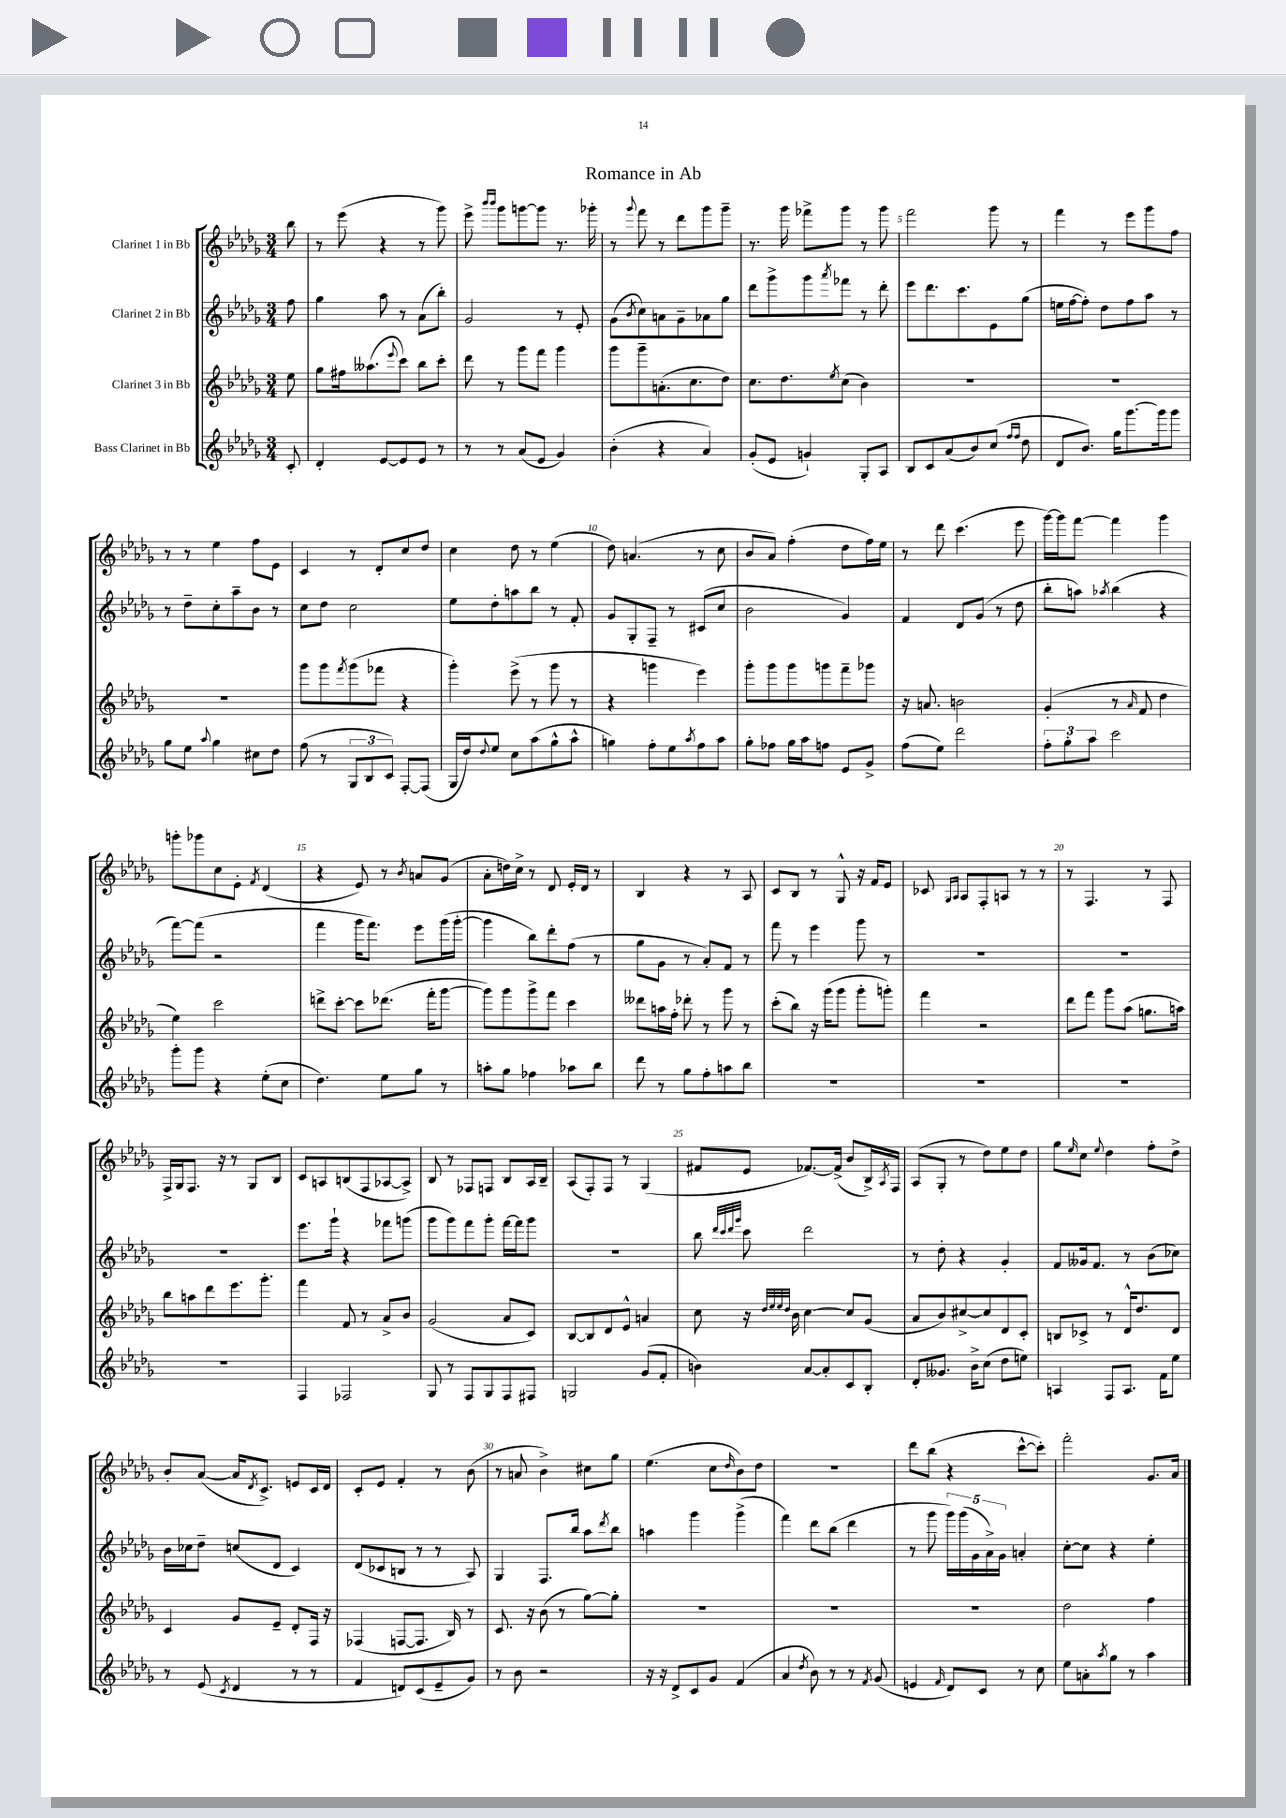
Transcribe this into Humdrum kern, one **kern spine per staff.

**kern	**kern	**kern	**kern
*staff4	*staff3	*staff2	*staff1
*clefG2	*clefG2	*clefG2	*clefG2
*k[b-e-a-d-g-]	*k[b-e-a-d-g-]	*k[b-e-a-d-g-]	*k[b-e-a-d-g-]
*M3/4	*M3/4	*M3/4	*M3/4
8c'/	8ee-\	8ff\	8bb-\
=	=	=	=
4d-'/	8gg-\L	4gg-\	8r
.	16ff#\k	.	(8eee-\
.	(8.aa--\	.	.
[8e-/L	.	8aa-\	4r
.	8qqeee-/	.	.
8e-/]	8ccc\J)	8r	.
8e-/J	8bb-\L	(8a-\L	8r
8r	8ccc'\J	8bb-'\J)	8ggg-\)
=	=	=	=
8r	8ddd-\	2g-/	8eee-^\
.	.	.	16qqbbb-/LL
.	.	.	16qqbbb-/JJ
8r	8r	.	8ggg-\L
(8a-/L	8ggg-\L	.	[8ggg\
8e-/J	8fff\J	.	8ggg\]J
4g-/)	4ggg-\	8r	8.r
.	.	8e-'/	.
.	.	.	16ggg-'\
=	=	=	=
(4b-'\	8ggg-\L	(8g-\L	8r
.	.	8qb-/	8qqggg-/
.	8ggg-~\	8cc\)	8fff\
4r	(8.a'\	8a\	8r
.	.	8g-~\	8ddd-\L
.	8.cc\	.	.
4a-/)	.	8a-\	8ggg-\
.	8dd-\J)	8gg-\J	8ggg-~\J
=	=	=	=
(8g-'/L	8.cc\L	8ddd-\L	8.r
8e-/J	.	8ggg-^\	.
.	8.dd-\	.	16ggg-\
4g`/)	.	8ggg-\	8fff-^\L
.	8qee-/	8qaaa-/	.
.	(8cc\J	8fff-\J	8ggg-\J
8G-'/L	4b-\)	8r	8r
8A-/J	.	8ddd-'\	8ggg-\
=	=	=	=
8B-/L	2.r	8eee-\L	2fff\
8c/	.	8.ddd-\	.
(8a-/	.	.	.
.	.	8.ccc\	.
8b-/)	.	.	.
(8cc/J	.	8e-\	8ggg-\
16qqff/LL	.	.	.
16qqff/JJ	.	.	.
8dd-\	.	(8gg-\J	8r
=	=	=	=
8d-/L	2.r	16ee\LL	4fff\
.	.	[16ff\J	.
8.b-/J)	.	8ff'\]J)	.
.	.	8dd-\L	8r
16gg-\LK	.	.	.
[8.ggg-\	.	8ff\	8eee-\L
.	.	8aa-\J	8ggg-\
16ggg-\]k	.	.	.
8ggg-\J	.	8r	8ff\J
=	=	=	=
8gg-\L	2.r	8r	8r
8ee-\J	.	8dd-~\L	8r
8qqaa-/	.	.	.
4gg-\	.	8cc'\	4ee-\
.	.	8aa-~\	.
8cc#\L	.	8b-\J	8ff\L
8dd-\J	.	8r	8e-\J
=	=	=	=
(8ff\	8ggg-\L	8cc\L	4c/
8r	8ggg-\	8dd-\J	.
.	8qfff/	.	.
12G-/L	(8ggg-\	2cc\	8r
12B-/	.	.	.
.	8fff-\J	.	8d-'/L
12c/J)	.	.	.
[8F'/L	4r	.	8cc/
(8F/]J	.	.	8dd-/J
=	=	=	=
16G-/LL	4ggg-'\)	8ee-\L	4cc\
16dd-/J)	.	.	.
8qqdd-/	.	.	.
8ee-/J	.	8dd-'\	.
8cc\L	(8eee-^\	8aa\	8dd-\
(8aa-\	8r	8bb-\J	8r
8gg-^^\	8ggg-\	8r	(4ee-\
8aa-^^\J	8r	8f'/	.
=	=	=	=
4gg\)	4r	8g-/L	8dd-\)
.	.	8G-'/	(4.a/
8ff'\L	4ggg\	8F~/J	.
8ee-\	.	8r	.
8qaa-/	.	.	.
8ff\	4eee-\)	(8c#/L	8r
8aa-\J	.	8cc/J	8cc\
=	=	=	=
8gg-'\L	8ggg-'\L	2b-\	8b-/L
8ff-\J	8ggg-\	.	8a-/J)
16gg-\LL	8ggg-\	.	(4ff'\
16aa-\J	.	.	.
8ff\J	8ggg\	.	.
8e-/L	8fff~\	4g-/)	8dd-\L
8g-^/J	8ggg-\J	.	16ff\L)
.	.	.	16ee-\JJ
=	=	=	=
(8ff\L	16r	4f/	8r
.	8.a/	.	.
8ee-\J)	.	.	8ddd-\
2ddd-\	2b\	8d-/L	(4.ccc\
.	.	(8g-/J	.
.	.	8r	.
.	.	8dd-\	8eee-\
=	=	=	=
12ff'\L	(4g-'/	8bb-'\L	[16ggg-\LL)
.	.	.	16ggg-\]J
12gg-'\	.	.	.
.	.	8aa\J)	[8fff\J
12aa-\J	.	.	.
.	.	8qaa-/	.
2ccc\	8r	(4bb-\	4fff\]
.	16qqa-/	.	.
.	8f/	.	.
.	4dd-\	4r	4ggg-\
=	=	=	=
8ggg-'\L	4ee-\)	[8fff\L)	8ggg'\L
8ggg-\J	.	(8fff\]J	8ggg-\
4r	2ccc\	2r	8cc\
.	.	.	8e-'\J
.	.	.	8qf/
(8ee-'\L	.	.	(4d-/
8cc\J	.	.	.
=	=	=	=
4.dd-\)	8ddd^\L	4fff\	4r
.	[8ccc'\J	.	.
.	8ccc\]L	16ggg-\LK	8e-/)
.	.	8.fff\J)	.
8ee-\L	(8.ddd-\J	.	8r
.	.	.	8qb-/
8gg-\J	.	8eee-\L	8a/L
.	16fff'\LK	.	.
8r	[8ggg-\J	(16ggg-\L	(8g-/J
.	.	[16ggg-'\JJ	.
=	=	=	=
8aa'\L	8ggg-\]L)	4ggg-\]	8a-'\L
8gg-\J	8ggg-\	.	16dd\L)
.	.	.	16cc^\JJ
4ff-\	8ggg-^\	8bb-\L)	8r
.	8fff\J	8ddd-'\	8d-/
8aa-\L	4ccc\	(8ff\J	16e-'/LL
.	.	.	16d-/JJ
8bb-\J	.	8r	8r
=	=	=	=
8ddd-\	8ddd--\L	8gg-\L	4B-/
8r	16aa\L	8g-\J	.
.	16ff'\JJ	.	.
8gg-\L	8ddd-'\	8r	4r
8ff'\	8r	8a-'/L)	.
8aa\	8ggg-\	8f/J	8r
8bb-\J	8r	8r	8A-/
=	=	=	=
2.r	(8ccc'\L	8fff\	8c/L
.	8bb-\J)	8r	8B-/J
.	16r	4eee-\	8r
.	(16ggg-\LK	.	.
.	8ggg-\J	.	8G-^^/
.	8ggg-'\L	8ggg-\	16r
.	.	.	16f/LK
.	8ggg'\J)	8r	8e-/J
=	=	=	=
2.r	4fff\	2.r	8c-/
.	.	.	16qqG-/LL
.	.	.	16qqA-/JJ
.	.	.	8A-/L
.	2r	.	8F'/
.	.	.	8A/J
.	.	.	8r
.	.	.	8r
=	=	=	=
2.r	8ddd-\L	2.r	8r
.	8fff\J	.	4.F/
.	8ggg-\L	.	.
.	(8aa-\J	.	.
.	8.gg\L	.	8r
.	.	.	8F/
.	16aa\Jk)	.	.
=	=	=	=
2.r	8bb-\L	2.r	16F^/LL
.	.	.	16G-/J
.	8aa\	.	8.F/J
.	8ddd-\	.	.
.	.	.	16r
.	8.eee-\	.	8r
.	.	.	8G-/L
.	8.ggg-'\J	.	.
.	.	.	8B-/J
=	=	=	=
4F/	4fff\	8.eee-\L	8c/L
.	.	.	8A/
.	.	16ggg-`\Jk	.
2F-/	8f/	4r	(8B/
.	8r	.	8F/
.	8a-^/L	8fff-\L	[8A-/
.	8b-/J	(8ggg\J	8A-^/]J)
=	=	=	=
8G-/	(2g-/	8ggg-\L	8B-/
8r	.	8ggg-\)	8r
8F/L	.	8fff\	8F-/L
8G-/	.	8ggg-'\J	8F/J
8F/	8a-/L	[16fff\LL	8B-/L
.	.	16fff\]J	.
8F#/J	8c/J)	8ggg-\J	16A-/L
.	.	.	16B-~/JJ
=	=	=	=
2G/	[8B-/L	2.r	(8A-/L
.	8B-/]	.	8F'/)
.	8d-/	.	8F/J
.	8e-^^/J	.	8r
(8g-/L	4a/	.	(4G-/
8f'/J	.	.	.
=	=	=	=
4b\)	8cc\	8bb-\	8f#/L
.	.	32qqddd-/LLL	.
.	.	32qqccc/	.
.	.	32qqddd-/	.
.	.	32qqggg-/JJJ	.
.	16r	8ccc\	8e-/J
.	32qqdd-/LLL	.	.
.	32qqee-/	.	.
.	32qqee-/	.	.
.	32qqdd-/JJJ	.	.
.	16b-\	.	.
[8a-/L	[4cc\	2ddd-\	[8.f-/L)
8a-'/]	.	.	.
.	.	.	(16f-^/]Jk
8c/	8cc/]L	.	8b-/L
8B-'/J	(8g-/J	.	16B-^/L)
.	.	.	8qA-/
.	.	.	16F/JJ
=	=	=	=
8d-'/L	8a-/L	8r	(8A-/L
8.g--/J	8b-/)	8dd-'\	8G-'/J
.	[8cc#^/	4r	8r
16b-^\LK	.	.	.
(8cc\J	8cc#/]	.	8dd-\L)
8dd-\L	8d-/	4g-'/	8ee-\
8ee\J)	8c'/J	.	8dd-\J
=	=	=	=
4A/	8B/L	8f/L	8gg-\L
.	.	.	16qqee-/
.	8c-^/J	16g--/k	8cc\J
.	.	8.f/J	.
.	.	.	8qqee-/
8F/L	8r	.	4dd-\
8.A/J	16d-^^/LK	8r	.
.	8.dd-/	.	.
.	.	(8b-\L	8ff'\L
16f\LK	.	.	.
8ee-\J	8d-/J	8cc-\J)	8dd-^\J
=	=	=	=
8r	4c/	16b-\LL	8b-'/L
.	.	16cc-\J	.
(8e-/	.	8dd-~\J	([8a-/J
8qc/	.	.	.
4d-/	8g-/L	(8cc/L	16a-/]LK
.	.	.	8qd-/
.	.	.	8.c^/J)
.	8e-~/J	8d-/J	.
8r	8d-'/L	4c/)	8e/L
8r	16F/Jk	.	16c/L
.	16r	.	16d-/JJ
=	=	=	=
4f/	(4F-/	(8d-/L	8c'/L
.	.	8c-/	8e-/J
8d/L)	[8F/L	8B/J	4f'/
(8c/	8.F/]J	8r	.
8e-~/	.	8r	8r
.	16B-/)	.	.
8g-/J)	8r	8A-/)	(8b-\
=	=	=	=
8r	8.c/	4G-/	8r
8b-\	.	.	8a/
.	16r	.	.
2r	(8b-\	8.F/L	4b-^\)
.	8r	.	.
.	.	16bb-/Jk	.
.	[8gg-\L)	8aa-\L	8cc#\L
.	.	8qddd-/	.
.	8gg-'\]J	8bb-\J	8gg-\J
=	=	=	=
16r	2.r	4aa\	(4.ee-\
16r	.	.	.
8d-^/L	.	.	.
8c/	.	4ggg-\	.
8g-/J	.	.	8cc\L
.	.	.	16qqdd-/
(4f/	.	(4ggg-^\	8b-\)
.	.	.	8dd-\J
=	=	=	=
4a-/	2.r	4fff\)	2.r
8qdd-/	.	.	.
8b-\)	.	8ddd-\L	.
8r	.	(8bb-\J	.
8r	.	4ddd-\	.
8qf/	.	.	.
(8g-/	.	.	.
=	=	=	=
4e/	2.r	8r	8ddd-\L
.	.	8ggg-\	(8bb-\J
16qqf/	.	.	.
8d-/L)	.	20ggg-\LL)	4r
.	.	(20ggg-\	.
.	.	20g-\	.
8c/J	.	.	.
.	.	20a-^\)	.
.	.	20g-\JJ	.
8r	.	4a'/	[8ccc^^\L
8cc\	.	.	8ccc'\]J)
=	=	=	=
8ee-\L	2dd-\	[8cc'\L	2fff'\
8a'\	.	8cc\]J	.
8qaa-/	.	.	.
8gg-\J	.	4r	.
8r	.	.	.
4aa-\	4ff\	4ee-'\	8.g-/L
.	.	.	16a-/Jk
==	==	==	==
*-	*-	*-	*-
